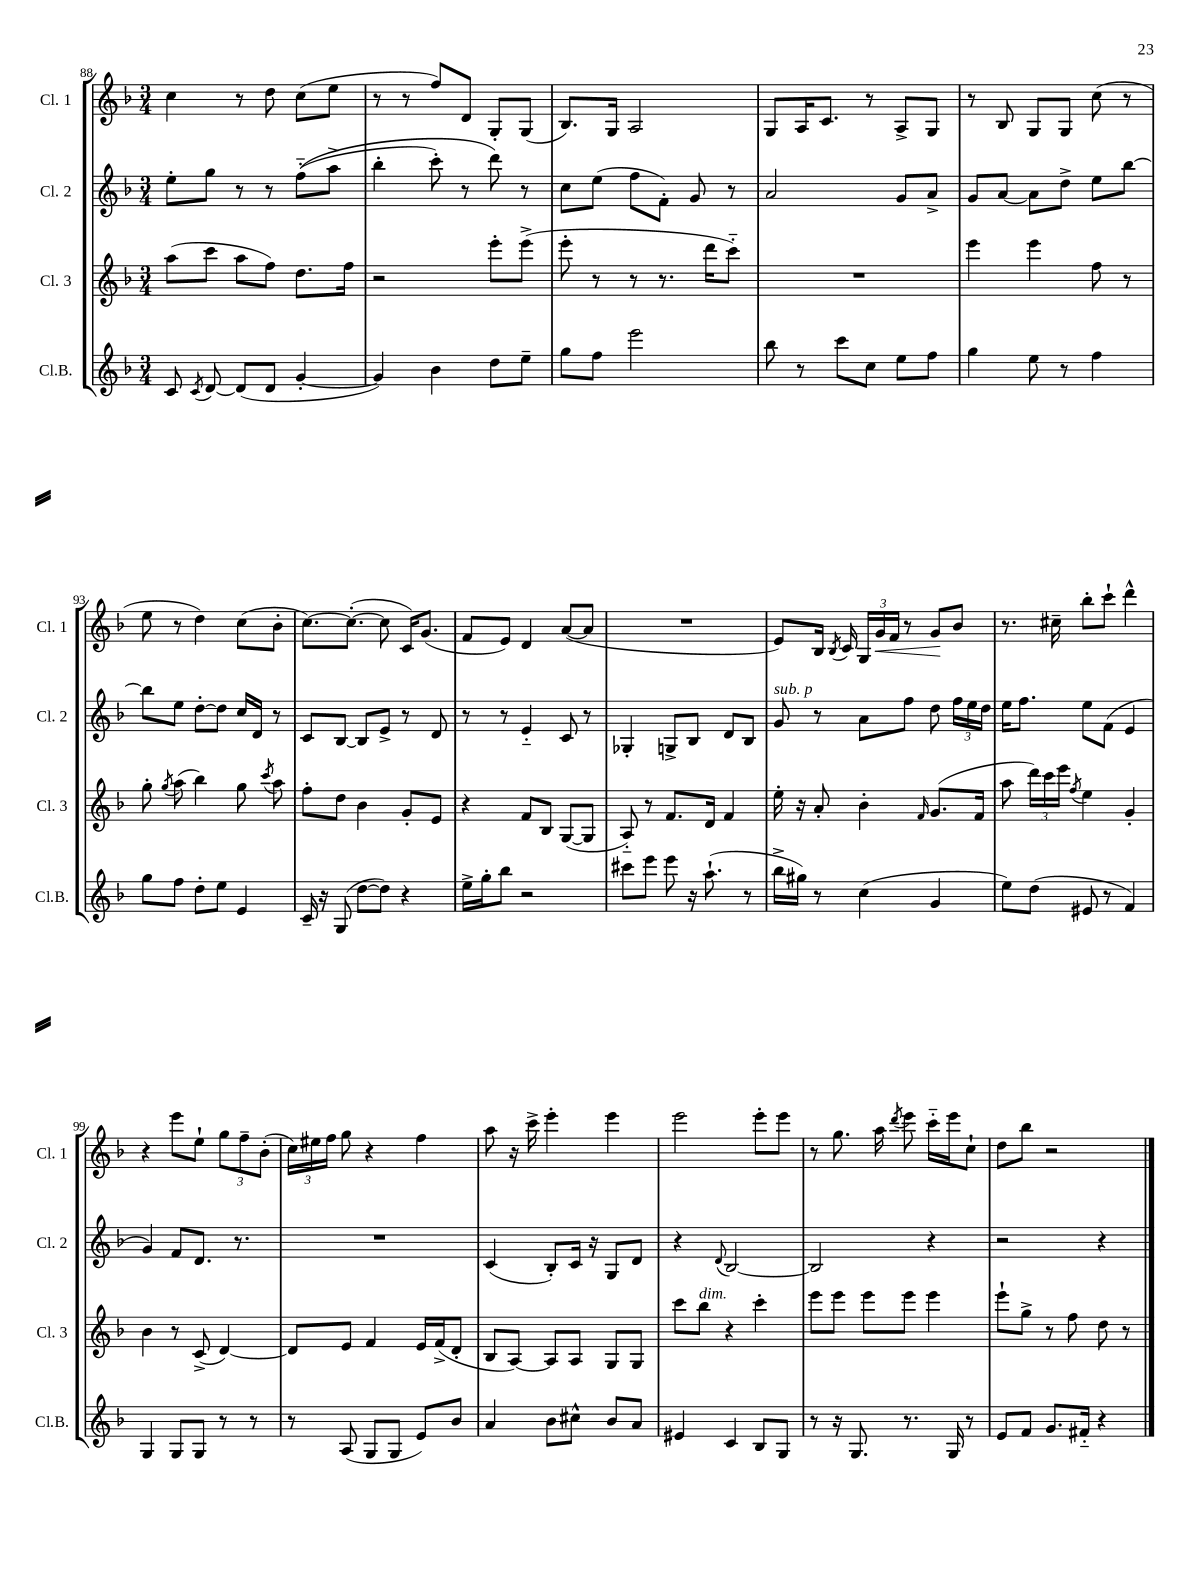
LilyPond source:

<<
\new StaffGroup <<
\new Staff = "s0" \with { instrumentName = "Cl. 1" shortInstrumentName = "Cl. 1" } {
    \clef treble \key f \major \numericTimeSignature \time 3/4
    \autoBeamOff c''4 r8 d''8 c''8[( e''8] |
    r8 r8 f''8[) d'8] g8[-. g8]( |
    bes8.[) g16] a2 |
    g8[ a16 c'8.] r8 a8[-> g8] |
    r8 bes8 g8[ g8] c''8( r8 |
    e''8 r8 d''4) c''8[( bes'8]-. |
    c''8.[~) c''8.]~-.( c''8 c'16[) g'8.]( |
    f'8[ e'8]) d'4 a'8[~( a'8] |
    R2. |
    e'8[) bes16] \acciaccatura { bes8 } c'16 \tuplet 3/2 { g16[ g'16\< f'16] } r8 g'8[\! bes'8] |
    r8. cis''16-- bes''8[-. c'''8]-! d'''4-^ |
    r4 e'''8[ e''8]-! \tuplet 3/2 { g''8[ f''8-- bes'8]-.( } |
    \tuplet 3/2 { c''16[) eis''16 f''16] } g''8 r4 f''4 |
    a''8 r16 c'''16-> e'''4-. e'''4 |
    e'''2 e'''8[-. e'''8] |
    r8 g''8. a''16 \acciaccatura { d'''8 } e'''8 c'''16[-_ e'''16 c''8]-! |
    d''8[ bes''8] r2 \bar "|." |
}
\new Staff = "s1" \with { instrumentName = "Cl. 2" shortInstrumentName = "Cl. 2" } {
    \clef treble \key f \major \numericTimeSignature \time 3/4
    \autoBeamOff e''8[-. g''8] r8 r8 f''8[-_(\( a''8]-> |
    bes''4-. c'''8-.) r8 d'''8\) r8 |
    c''8[ e''8]( f''8[ f'8]-.) g'8 r8 |
    a'2 g'8[ a'8]-> |
    g'8[ a'8]~ a'8[ d''8]-> e''8[ bes''8]~ |
    bes''8[ e''8] d''8[~-. d''8] c''16[ d'16] r8 |
    c'8[ bes8]~ bes8[ e'8]-> r8 d'8 |
    r8 r8 e'4-_ c'8 r8 |
    ges4-. g8[-> bes8] d'8[ bes8] |
    g'8^\markup { \italic "sub. p" } r8 a'8[ f''8] d''8 \tuplet 3/2 { f''16[ e''16 d''16] } |
    e''16[ f''8.] e''8[ f'8]( e'4 |
    g'4) f'8[ d'8.] r8. |
    R2. |
    c'4( bes8[-.) c'16] r16 g8[ d'8] |
    r4 \appoggiatura { d'8 } bes2~ |
    bes2 r4 |
    r2 r4 \bar "|." |
}
\new Staff = "s2" \with { instrumentName = "Cl. 3" shortInstrumentName = "Cl. 3" } {
    \clef treble \key f \major \numericTimeSignature \time 3/4
    \autoBeamOff a''8[( c'''8] a''8[ f''8]) d''8.[ f''16] |
    r2 e'''8[-. e'''8]->( |
    e'''8-. r8 r8 r8. d'''16[ c'''8]-_) |
    R2. |
    e'''4 e'''4 f''8 r8 |
    g''8-. \acciaccatura { g''8 } a''8( bes''4) g''8 \acciaccatura { c'''8 } a''8 |
    f''8[-. d''8] bes'4 g'8[-. e'8] |
    r4 f'8[ bes8] g8[~( g8] |
    a8-_) r8 f'8.[ d'16] f'4 |
    e''16-. r16 a'8-. bes'4-. \grace { f'16 } g'8.[( f'16] |
    a''8 \tuplet 3/2 { d'''16[) c'''16 e'''16] } \acciaccatura { f''8 } e''4 g'4-. |
    bes'4 r8 c'8->( d'4~) |
    d'8[ e'8] f'4 e'16[ f'16->( d'8]-. |
    bes8[ a8]~) a8[ a8] g8[ g8] |
    c'''8[ bes''8]^\markup { \italic "dim." } r4 c'''4-. |
    e'''8[ e'''8] e'''8[ e'''8] e'''4 |
    e'''8[-! g''8]-> r8 f''8 d''8 r8 \bar "|." |
}
\new Staff = "s3" \with { instrumentName = "Cl.B." shortInstrumentName = "Cl.B." } {
    \clef treble \key f \major \numericTimeSignature \time 3/4
    \autoBeamOff c'8 \acciaccatura { c'8 } d'8~ d'8[( d'8] g'4~-. |
    g'4) bes'4 d''8[ e''8]-- |
    g''8[ f''8] e'''2 |
    bes''8 r8 c'''8[ c''8] e''8[ f''8] |
    g''4 e''8 r8 f''4 |
    g''8[ f''8] d''8[-. e''8] e'4 |
    c'16-- r16 g8( d''8[~ d''8]) r4 |
    e''16[-> g''16-. bes''8] r2 |
    cis'''8[ e'''8] e'''8 r16 a''8.-!( r8 |
    bes''16[-> gis''16]) r8 c''4( g'4 |
    e''8[) d''8]( eis'8 r8 f'4) |
    g4 g8[ g8] r8 r8 |
    r8 a8( g8[ g8] e'8[) bes'8] |
    a'4 bes'8[ cis''8]-^ bes'8[ a'8] |
    eis'4 c'4 bes8[ g8] |
    r8 r16 g8. r8. g16 r8 |
    e'8[ f'8] g'8.[ fis'16]-_ r4 \bar "|." |
}
>>
>>
\layout { \context { \Score currentBarNumber = #88 } }
